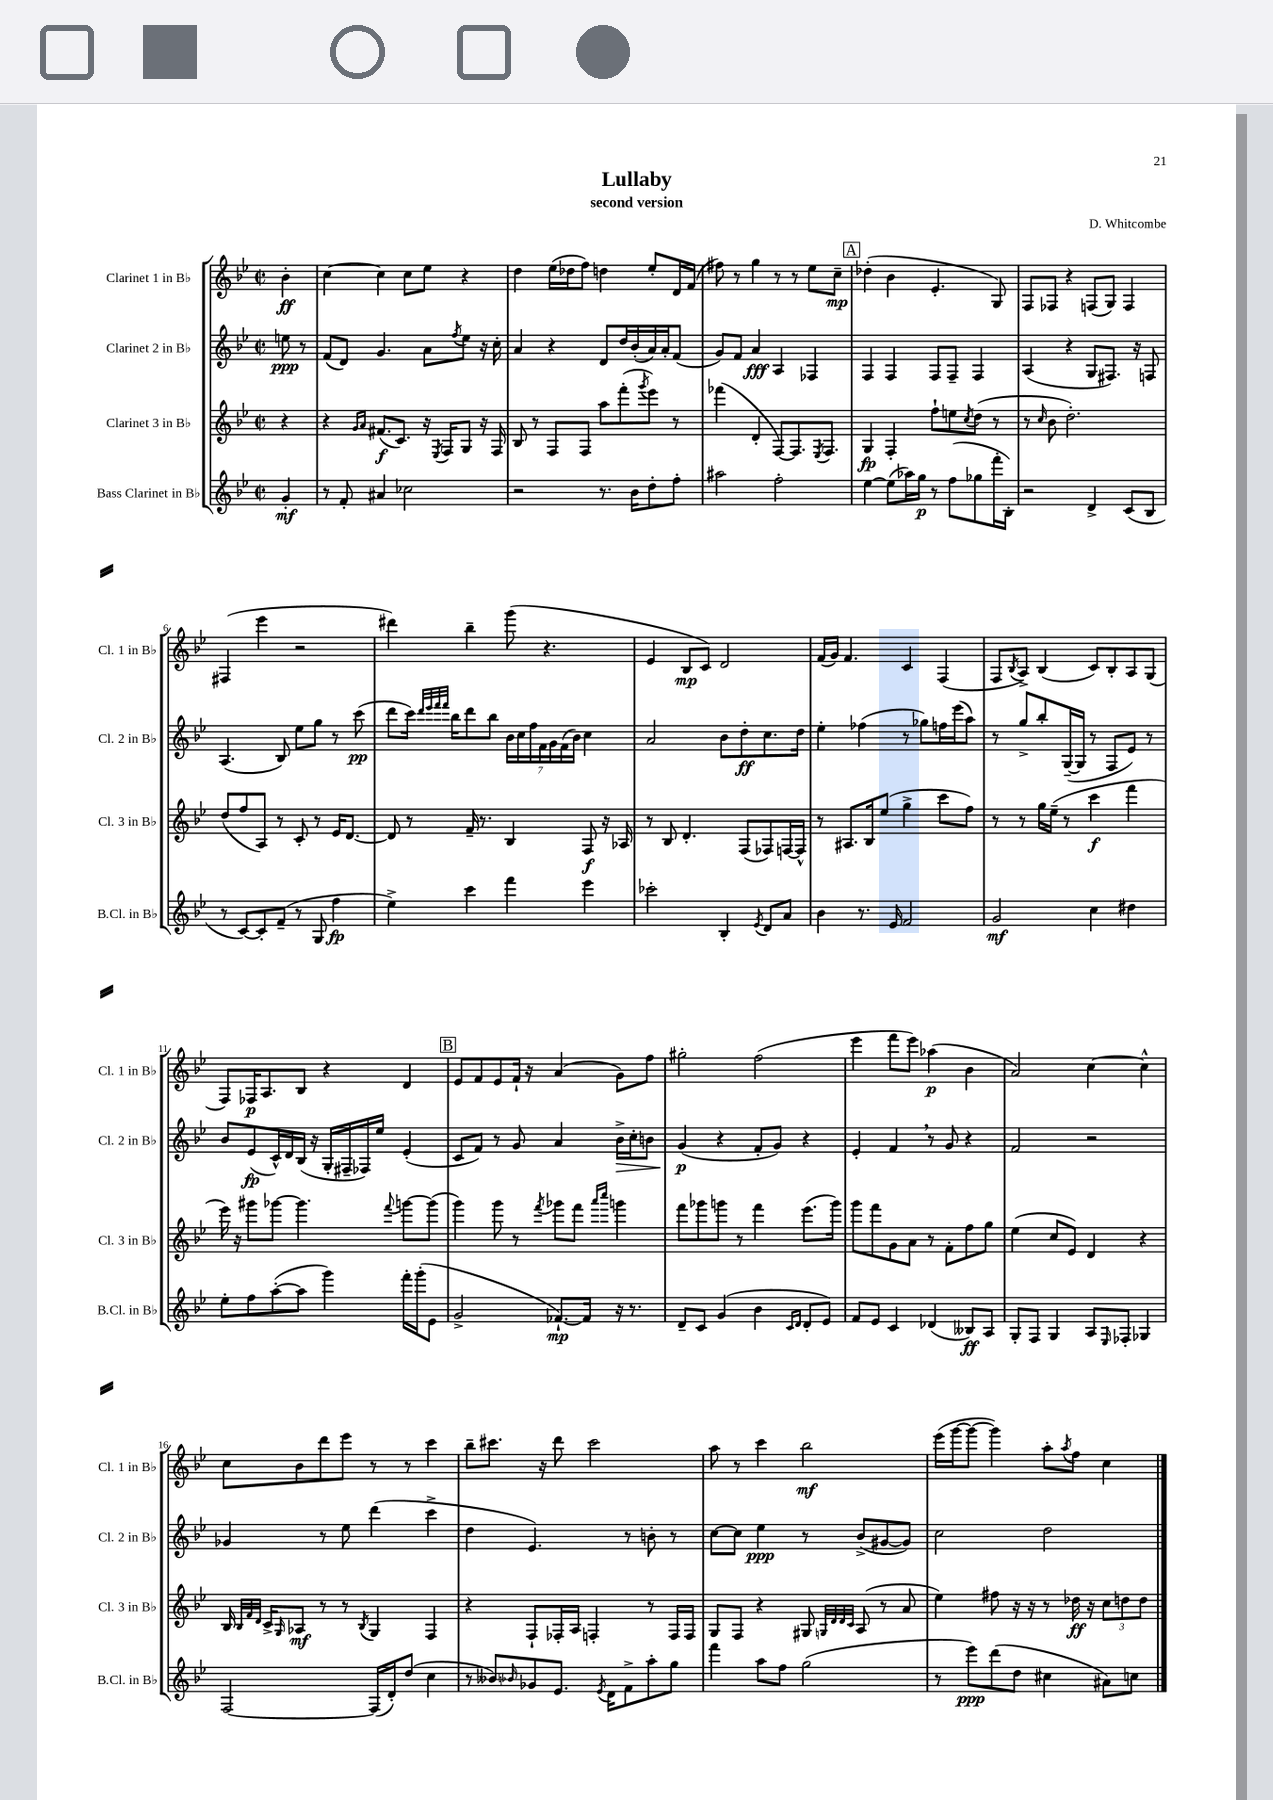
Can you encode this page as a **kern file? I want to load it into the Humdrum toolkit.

**kern	**kern	**kern	**kern
*staff4	*staff3	*staff2	*staff1
*clefG2	*clefG2	*clefG2	*clefG2
*k[b-e-]	*k[b-e-]	*k[b-e-]	*k[b-e-]
*M2/2	*M2/2	*M2/2	*M2/2
*met(c|)	*met(c|)	*met(c|)	*met(c|)
4g'/	4r	8ee\	4b-'\
.	.	8r	.
=	=	=	=
8r	4r	(8f/L	[4cc\
8f'/	.	8d/J)	.
.	16qqg/LL	.	.
.	16qqa/JJ	.	.
4a#/	(8.f#/L	4.g/	4cc\]
.	8.c/J)	.	.
2cc-\	.	.	8cc\L
.	16r	8a\L	8ee-\J
.	8qE-/	.	.
.	16F/LK	.	.
.	.	8qff/	.
.	8G/J	8ee-\J	4r
.	16r	16r	.
.	16F/	16cc'\	.
=	=	=	=
2r	8B-/	4a/	4dd\
.	8r	.	.
.	8F/L	4r	(16ee-\LL
.	.	.	16dd-\J
.	8F/J	.	8ff\J)
8.r	8aa\L	8d/L	4dd\
.	(8fff'\	16dd/L	.
16b-\LK	.	(16b-'/	.
.	8qggg/	.	.
8dd'\	8eee-\J)	16a/)	8ee-'/L
.	.	16a'/J	.
8ff'\J	8r	(8f/J	16d/L
.	.	.	(16f/JJ
=	=	=	=
2aa#\	(4fff-\	8g/L)	8ff#\)
.	.	8f/J	8r
.	4d'/	4a/	4gg\
2ff'\	[8F/L)	4A/	8r
.	8.F/]	.	8r
.	.	4F-/	8ee-\L
.	8qE-/	.	.
.	8.F/J	.	.
.	.	.	8cc~\J
=	=	=	=
[4ee-\	4G/	4F/	(4dd-'\
(8ee-\]L	4F'/	4F/	4b-\
16aa-\L)	.	.	.
16gg\JJ	.	.	.
8r	8ff`\L	8F/L	4.e-'/
(8ff\L	8ee\	8F~/J	.
.	8qcc/	.	.
8gg-\	(8dd\J	4F/	.
16fff'\L	8r	.	8G/)
16B-'\JJ)	.	.	.
=	=	=	=
2r	8r	(4A/	8F/L
.	16qqcc/	.	.
.	8b-\	.	8F-/J
.	2.dd'\)	4r	4r
4d^/	.	8G/L	(8F/L
.	.	8.F#/J)	8G/J)
(8c/L	.	.	4F/
.	.	16r	.
8B-/J	.	8F/	.
=	=	=	=
8r	(8dd/L	(4.A/	(4F#/
[8c/L)	8ff/	.	.
8c'/]	8A/J)	.	4eee-\
(8f~/J	8r	8B-/)	.
8r	8c'/	8ee-\L	2r
8G/	8r	8gg\J	.
4ff\	16e-/LK	8r	.
.	[8.d/J	.	.
.	.	(8ccc\	.
=	=	=	=
4ee-^\)	8d/]	8ddd\L	4ddd#\)
.	8r	16ccc\Jk)	.
.	.	32qqddd/LLL	.
.	.	32qqeee-/	.
.	.	32qqfff/	.
.	.	32qqfff/JJJ	.
.	.	16bb-\LK	.
4ccc\	16f~/	8ddd\	4bb-~\
.	8.r	.	.
.	.	8bb-\J	.
4fff\	4B-/	28b-\LL	(8ggg\
.	.	28cc\	.
.	.	28ff\	.
.	.	28f\	.
.	.	.	4.r
.	.	28g\	.
.	.	(28f\	.
.	.	28b-\JJ)	.
4eee-\	8F/	4cc\	.
.	16r	.	.
.	16A-/	.	.
=	=	=	=
2ccc-'\	8r	2a/	4e-/
.	8B-/	.	.
.	4.d'/	.	8B-/L
.	.	.	8c/J)
4B-'/	.	8b-\L	2d/
.	(8F/L	8dd'\	.
8qe-/	.	.	.
8d/L	8F-/)	8.cc\	.
8a/J	[16F/L	.	.
.	16F^^/]JJ	16dd\Jk	.
=	=	=	=
4b-\	8r	4ee-'\	(16f/LL
.	.	.	16g/JJ)
.	8.A#/L	.	4.f/
8.r	.	(4ff-\	.
.	16B-/k	.	.
.	(8ee-/J	.	.
16e-/	.	.	.
2f/	4gg^\	8r	4c/
.	.	8gg-\L)	.
.	8ccc\L	16ff\L	(4F/
.	.	(16eee-\J	.
.	8ff\J)	8aa\J)	.
=	=	=	=
2g/	8r	8r	8F/L
.	.	.	8qB-/
.	8r	8gg^/L	8A^/J)
.	16gg\LL	8bb-'/	(4B-/
.	(16ee-~\JJ	.	.
.	8r	([16G~/L	.
.	.	16G/]JJ	.
4cc\	4ccc\	8r	8c/L)
.	.	8F/L	8B-'/
4dd#\	4fff\	8e-/J)	8A/
.	.	8r	(8G/J
=	=	=	=
8ee-'\L	16eee-\)	8b-/L	8F/L)
.	16r	.	.
8ff\	8ggg#\L	(8e-/	16F-/K
.	.	.	8.A/
([8aa'\	[8ggg-\J	16c^^/L)	.
.	.	16d/	.
8aa\]J	4.ggg-\]	(16B-/JJ	8B-/J
.	.	16r	.
4ggg\)	.	16G'/LL	4r
.	.	16F#~/	.
.	.	16F-/)	.
.	.	16ee-/JJ	.
.	8qqfff/	.	.
16fff'\LL	[8ggg\L	(4e-'/	4d/
(16ggg'\J	.	.	.
8e-\J	(8ggg\]J	.	.
=	=	=	=
2g^/	4ggg\)	8c/L	8e-/L
.	.	8f/J)	8f/
.	8ggg\	8r	8e-/
.	8r	8g/	16f`/Jk
.	.	.	16r
.	8qfff/	.	.
[8.f-`/L)	8ggg-\L	4a/	(4a/
.	8fff\J	.	.
16f-/]Jk	.	.	.
.	16qqaaa/LL	.	.
.	16qqcccc/JJ	.	.
16r	4ggg\	16b-^\LL	8g\L)
8.r	.	16cc'\J	.
.	.	8b\J	8ff\J
=	=	=	=
8d~/L	8fff\L	(4g/	2gg#'\
8c/J	8ggg-\	.	.
(4g/	8ggg\J	4r	.
.	8r	.	.
4b-\	4fff\	8f'/L	(2ff\
.	.	8g/J)	.
16qqc/LL	.	.	.
16qqd/JJ	.	.	.
8d'/L	(8.eee-\L	4r	.
8e-/J)	.	.	.
.	16ggg\Jk)	.	.
=	=	=	=
8f/L	8ggg\L	4e-'/	4eee-\
8e-/J	8fff\	.	.
4c/	8g\	4f/	8fff\L
.	8a\J	.	8eee-\J)
(4d-/	8r	8r	(4aa-\
.	8f'\L	8g/	.
8B--/L)	8ff\	4r	4b-\
8A/J	8gg\J	.	.
=	=	=	=
8G'/L	(4ee-\	2f/	2a/)
8F/J	.	.	.
4G/	8cc/L	.	.
.	8e-/J)	.	.
8A/L	4d/	2r	[4cc\
16qqE-/	.	.	.
8F-'/J	.	.	.
4G-/	4r	.	4cc^^\]
=	=	=	=
[2F/	16B-/	4g-/	8cc\L
.	32qqB-/LLL	.	.
.	32qqf/	.	.
.	32qqd/JJJ	.	.
.	16c^/LK	.	.
.	16qqG/	.	.
.	8A-/J	.	8b-\
.	8r	8r	8ddd\
.	8r	8ee-\	8eee-\J
.	8qB-/	.	.
(16F/]LL	4G/	(4ddd\	8r
16d'/J)	.	.	.
(8dd/J	.	.	8r
4cc\	4F/	4ccc^\	4ccc\
=	=	=	=
8r	4r	4dd\	8bb-~\L
8b--/L)	.	.	8.ccc#\J
16qqb-/	.	.	.
8g-/	8F`/L	4.e-/)	.
.	.	.	16r
8.e-/J	16F-'/L	.	8ddd\
.	16A/JJ	.	.
.	4F'/	.	2ccc#\
8qe-/	.	.	.
16d\LK	.	.	.
8f^\	.	8r	.
8aa'\	8r	8b'\	.
8gg\J	16F/LL	8r	.
.	16F/JJ	.	.
=	=	=	=
4fff\	8G/L	[8cc\L	8aa\
.	8F/J	8cc\]J	8r
8aa\L	4r	4ee-\	4ccc\
8ff\J	.	.	.
(2gg\	8G#/	8r	2bb-\
.	32qqG/LLL	.	.
.	32qqd/	.	.
.	32qqd/	.	.
.	32qqc/JJJ	.	.
.	(8A/	(8b-^/L	.
.	8r	[8g#/	.
.	8a/	8g#/]J)	.
=	=	=	=
8r	4ee-\)	2cc\	(16eee-\LL
.	.	.	[16ggg\J
8eee-\L)	.	.	8ggg\_J
(8ddd\	8ff#\	.	4ggg\])
8dd\J	16r	.	.
.	16r	.	.
4cc#\	8r	2dd\	8aa'\L
.	.	.	8qaa/
.	16dd-\	.	8ff\J
.	16r	.	.
8a#\L)	12cc\L	.	4cc\
.	12dd\	.	.
8cc\J	.	.	.
.	12dd\J	.	.
==	==	==	==
*-	*-	*-	*-
